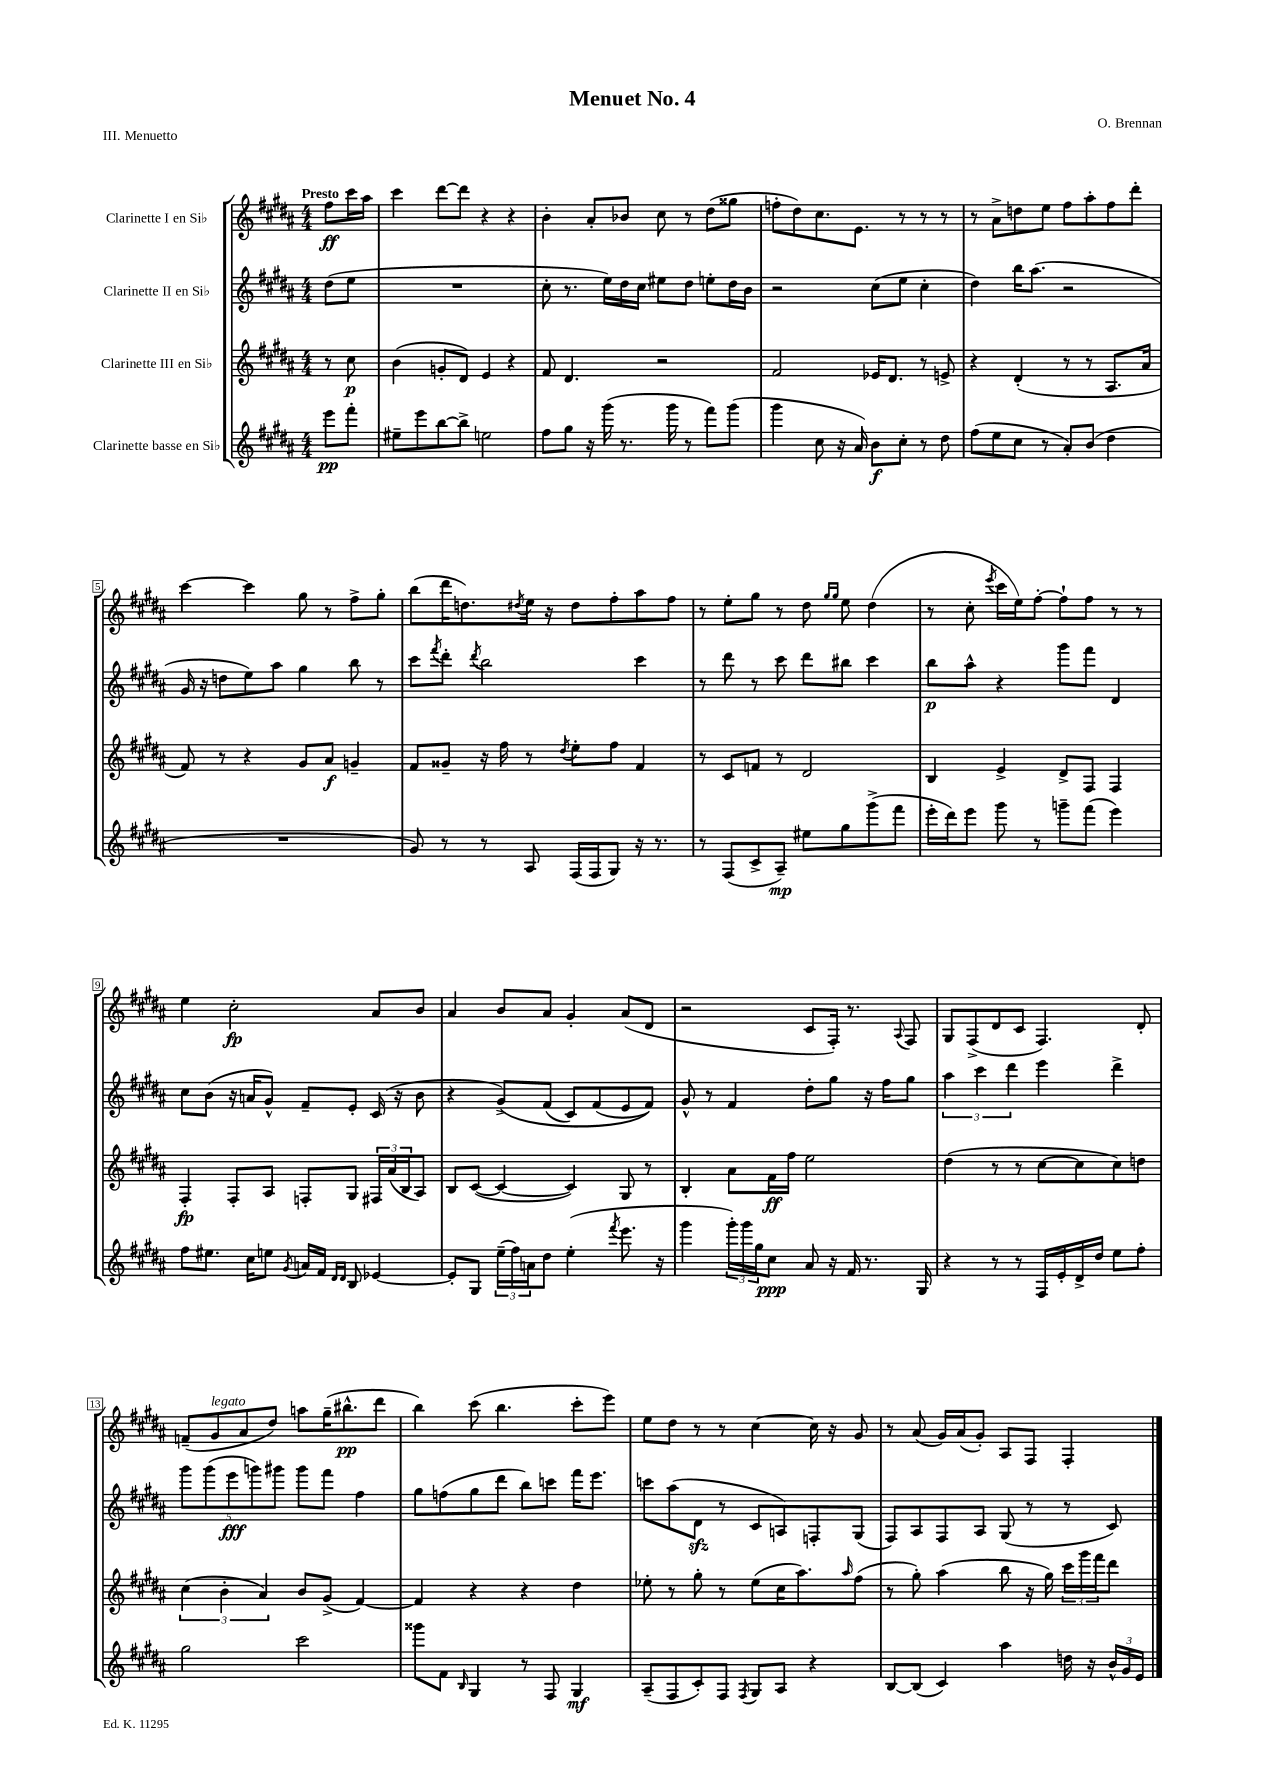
\header { title = "Menuet No. 4" composer = "O. Brennan" piece = "III. Menuetto" }
<<
\new StaffGroup <<
\new Staff = "s0" \with { instrumentName = "Clarinette I en Sib" } {
    \clef treble \key b \major \numericTimeSignature \time 4/4 \partial 4 \tempo "Presto"
    fis''8\ff cis'''16 ais''16 |
    cis'''4 dis'''8~ dis'''8 r4 r4 |
    b'4-. ais'8-. bes'8 cis''8 r8 dis''8( gisis''8 |
    f''8-. dis''8) cis''8. e'8. r8 r8 r8 |
    r8 ais'8-> d''8 e''8 fis''8 ais''8-. fis''8 dis'''8-. |
    cis'''4~ cis'''4 gis''8 r8 fis''8-> gis''8-. |
    b''8( dis'''16 d''8.) \acciaccatura { dis''8 } e''16 r16 dis''8 fis''8-. ais''8 fis''8 |
    r8 e''8-. gis''8 r8 dis''8 \grace { gis''16 gis''16 } e''8 dis''4( |
    r8 cis''8-. \acciaccatura { e'''8 } cis'''16 e''16) fis''8~-. fis''8-! fis''8 r8 r8 |
    e''4 cis''2-.\fp ais'8 b'8 |
    ais'4 b'8 ais'8 gis'4-. ais'8( dis'8 |
    r2 cis'8 fis16-.) r8. \appoggiatura { ais8 } fis8 |
    gis8 fis8->( dis'8 cis'8 fis4.) dis'8-. |
    f'8--( gis'8^\markup { \italic "legato" } ais'8 dis''8) a''8 gis''16--( bis''8.-^\pp dis'''8 |
    b''4) cis'''8( b''4. cis'''8-. e'''8) |
    e''8 dis''8 r8 r8 cis''4~ cis''16 r16 gis'8 |
    r8 ais'8( gis'16) ais'16( gis'8-.) ais8 fis8 fis4-. \bar "|." |
}
\new Staff = "s1" \with { instrumentName = "Clarinette II en Sib" } {
    \clef treble \key b \major \numericTimeSignature \time 4/4 \partial 4
    dis''8( e''8 |
    R1 |
    cis''8-. r8. e''16) dis''16 cis''16 eis''8 dis''8 e''8-. dis''16 b'16 |
    r2 cis''8( e''8 cis''4-. |
    dis''4) b''16 ais''8.( r2 |
    gis'16 r16 d''8 e''8) ais''8 gis''4 b''8 r8 |
    cis'''8 \acciaccatura { fis'''8 } dis'''8-. \acciaccatura { dis'''8 } b''2 cis'''4 |
    r8 dis'''8 r8 cis'''8 dis'''8 bis''8 cis'''4 |
    b''8\p ais''8-^ r4 gis'''8 fis'''8 dis'4 |
    cis''8 b'8( r16 a'16 gis'8-^) fis'8-- e'8-. cis'16( r16 b'8 |
    r4 gis'8->)\( fis'8( cis'8) fis'8( e'8 fis'8)\) |
    gis'8-^ r8 fis'4 dis''8-. gis''8 r16 fis''16 gis''8 |
    \tuplet 3/2 { ais''4 cis'''4 dis'''4 } e'''4 dis'''4-> |
    \tuplet 5/4 { gis'''8 gis'''8( e'''8\fff g'''8) gis'''8 } gis'''8 fis'''8 fis''4 |
    gis''8 f''8( gis''8 dis'''8 b''8) c'''8 fis'''16 e'''8. |
    c'''8 ais''8( dis'8\sfz r8 cis'8 a8) f8-. gis8( |
    fis8) ais8 fis8 ais8 gis8( r8 r8 cis'8) \bar "|." |
}
\new Staff = "s2" \with { instrumentName = "Clarinette III en Sib" } {
    \clef treble \key b \major \numericTimeSignature \time 4/4 \partial 4
    r8 cis''8\p |
    b'4( g'8-. dis'8) e'4 r4 |
    fis'8 dis'4. r2 |
    fis'2 ees'16 dis'8. r8 e'8-> |
    r4 dis'4-.( r8 r8 ais8. ais'16 |
    fis'8) r8 r4 gis'8 ais'8\f g'4-- |
    fis'8 gisis'8-- r16 fis''16 r8 \acciaccatura { dis''8 } e''8-. fis''8 fis'4 |
    r8 cis'8 f'8 r8 dis'2 |
    b4 e'4-> dis'8-> fis8 fis4 |
    fis4-.\fp fis8-. ais8 f8-. gis8 \tuplet 3/2 { fis16 ais'16( b16 } ais8) |
    b8 cis'8~( cis'4~ cis'4) gis8 r8 |
    b4-. ais'8 fis'16\ff fis''16 e''2 |
    dis''4( r8 r8 cis''8~ cis''8 cis''8) d''8 |
    \tuplet 3/2 { cis''4( b'4-. ais'4) } b'8 gis'8->( fis'4~) |
    fis'4 r4 r4 dis''4 |
    ees''8-. r8 gis''8-. r8 ees''8( cis''16 ais''8.) \grace { ais''16 } fis''8( |
    r8 gis''8-.) ais''4( b''8 r16 gis''16) \tuplet 3/2 { cis'''16 gis'''16 fis'''16 } dis'''8 \bar "|." |
}
\new Staff = "s3" \with { instrumentName = "Clarinette basse en Sib" } {
    \clef treble \key b \major \numericTimeSignature \time 4/4 \partial 4
    e'''8\pp fis'''8-. |
    eis''8-- e'''8 b''8~ b''8-> e''2 |
    fis''8 gis''8 r16 gis'''16( r8. gis'''16 r8 fis'''8) gis'''8( |
    gis'''4 cis''8 r16 ais'16) b'8\f cis''8-. r8 dis''8 |
    fis''8( e''8 cis''8 r8 ais'8-.) b'8( dis''4 |
    R1 |
    gis'8) r8 r8 ais8 fis16( fis16 gis8) r16 r8. |
    r8 fis8( cis'8-> ais8--\mp) eis''8 gis''8 gis'''8->( fis'''8 |
    e'''16-. dis'''16) e'''8 gis'''8 r8 g'''8-- fis'''8( e'''4) |
    fis''8 eis''8. cis''16 e''8 \acciaccatura { gis'8 } a'16 fis'16 \grace { dis'16 dis'16 } b8 ees'4~ |
    ees'8-. gis8 \tuplet 3/2 { e''16--( fis''16) a'16 } dis''8 e''4-.( \acciaccatura { fis'''8 } e'''8. r16 |
    gis'''4 \tuplet 3/2 { gis'''16-.) gis'''16 gis''16 } cis''8\ppp ais'8 r16 fis'16 r8. gis16 |
    r4 r8 r8 fis16 e'16-. dis'16-> dis''16 e''8 fis''8-. |
    gis''2 cis'''2 |
    gisis'''8 fis'8 \grace { b16 } gis4 r8 fis8 gis4\mf |
    ais8--( fis8 cis'8-.) fis8 \acciaccatura { fis8 } gis8 ais8 r4 |
    b8~ b8( cis'4) ais''4 d''16 r16 \tuplet 3/2 { b'16-^ gis'16 e'16 } \bar "|." |
}
>>
>>
\layout { \context { \Score \override BarNumber.stencil = #(make-stencil-boxer 0.1 0.3 ly:text-interface::print) } }
